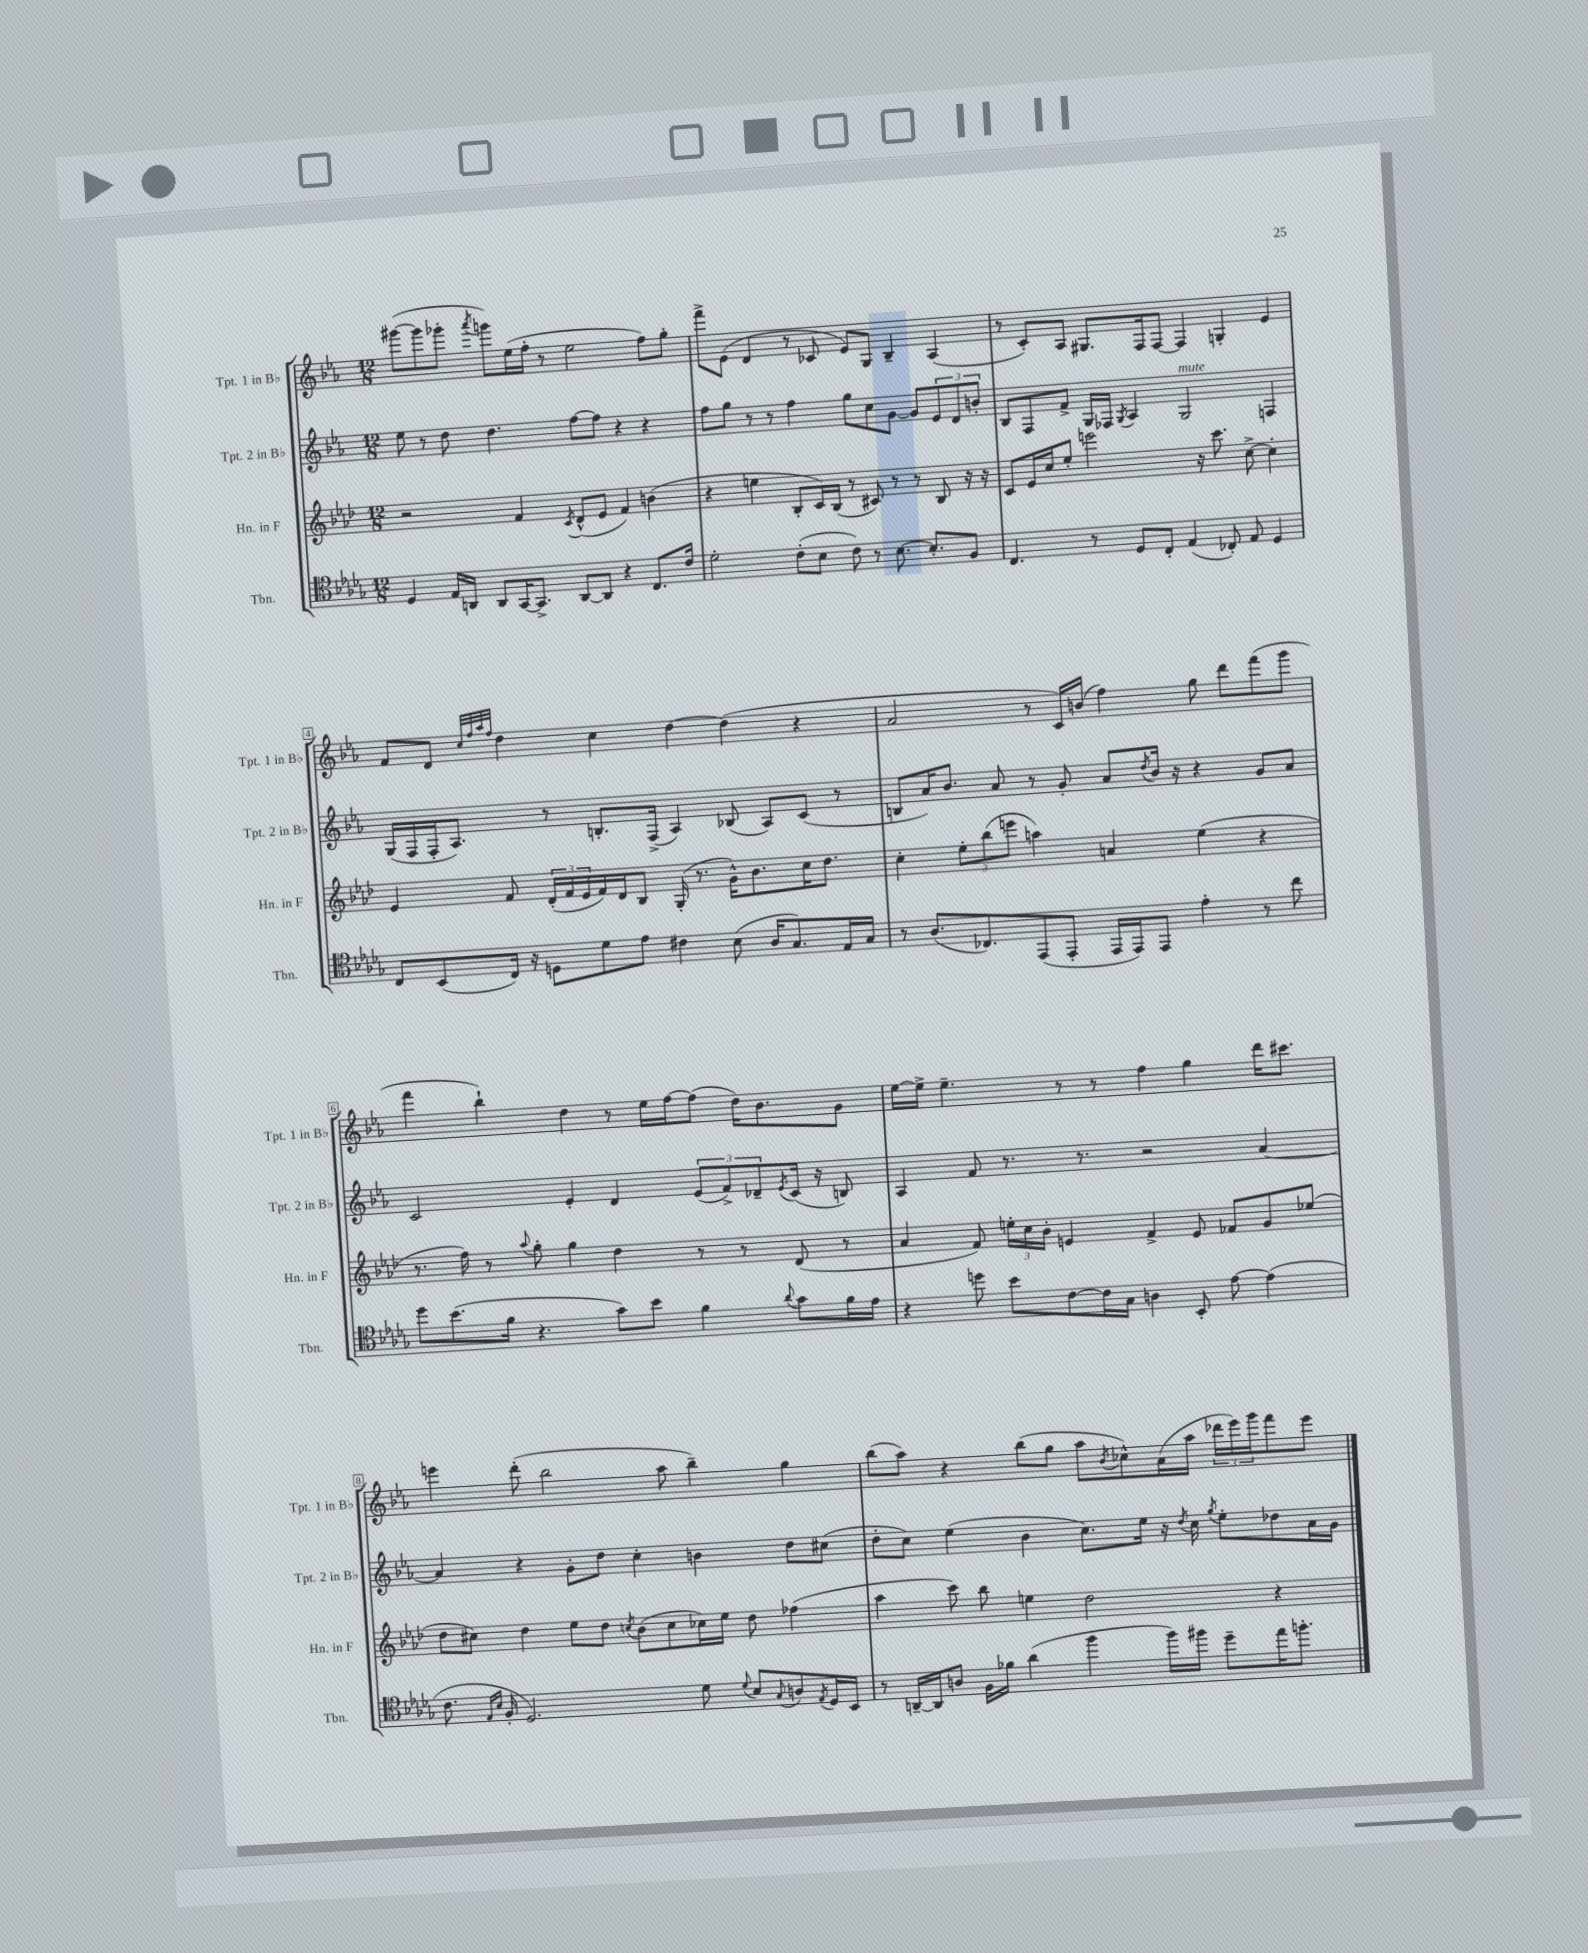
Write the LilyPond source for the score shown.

<<
\new StaffGroup <<
\new Staff = "s0" \with { instrumentName = "Tpt. 1 in Bb" shortInstrumentName = "Tpt. 1 in Bb" } {
    \clef treble \key ees \major \numericTimeSignature \time 12/8
    gis'''8~( gis'''8 ges'''8-. \acciaccatura { aes'''8 } g'''8) ees''16( f''16-. r8 ees''2 f''8) g''8-. |
    f'''8-> ees'8( d'4 r8 ces'8 ees'8) g8 bes4-- aes4( |
    r8 c'8-.) aes8 gis8. f16 f8~ f4 g4-. ees'4 |
    f'8 d'8 \grace { c''32 f''32 aes''32 f''32 } d''4 c''4 d''4~ d''4( r4 |
    aes'2 r8 c'16) b'16( f''4) g''8 d'''8 f'''8( g'''8 |
    f'''4 bes''4-!) d''4 r8 ees''16 f''16~ f''8( d''16) bes'8. g'8 |
    ees''16~ ees''16-> ees''4.-- r8 r8 f''4 g''4 d'''16 cis'''8. |
    e'''4 d'''8-.( bes''2 aes''8 bes''4--) g''4 |
    bes''8( aes''8) r4 bes''8( g''8 aes''8 \acciaccatura { bes'8 } ces''8-^) aes'16( aes''16 \tuplet 3/2 { des'''16 ees'''16) g'''16 } f'''8 ees'''8 \bar "|." |
}
\new Staff = "s1" \with { instrumentName = "Tpt. 2 in Bb" shortInstrumentName = "Tpt. 2 in Bb" } {
    \clef treble \key ees \major \numericTimeSignature \time 12/8
    ees''8 r8 d''8 d''4. f''8~ f''8 r4 r4 |
    f''8 g''8 r8 r8 f''4 g''8 c''8 g'8~ g'8 \tuplet 3/2 { ees'8 d'8 b'8-. } |
    bes8 f8 f'8-> g16 fes16 \acciaccatura { g8 } aes4 g2^\markup { \italic "mute" } f4 |
    g16( f16 f16-. aes8.) r8 b8.-. f16->( aes4) bes8( aes8) c'8( r8 |
    b8 aes'16) bes'8. aes'8 r8 g'8-. aes'8 \acciaccatura { d''8 } bes'16 r16 r4 g'8 aes'8 |
    c'2 ees'4-. d'4 \tuplet 3/2 { ees'8( f'8->) des'8-- } \acciaccatura { ees'8 } c'16( r16 b8) |
    aes4 f'8 r8. r8. r2 aes'4~ |
    aes'4 r4 g'8-. d''8 c''4-. b'4 d''8 cis''8( |
    d''8-. c''8) ees''4( bes'4 c''8.) ees''16 r16 \acciaccatura { d''8 } c''16 \acciaccatura { g''8 } ees''8-. des''8 aes'16 g'16 \bar "|." |
}
\new Staff = "s2" \with { instrumentName = "Hn. in F" shortInstrumentName = "Hn. in F" } {
    \clef treble \key aes \major \numericTimeSignature \time 12/8
    r2 f'4 \acciaccatura { c'8 } des'8-^( ees'8 f'4) b'4( |
    r4 e''4 bes8-. c'16) bes16( r8 cis'8) r8 r8 bes8 r16 r16 |
    c'8 ees'16 c''16 ees''8-. e'''2 r16 c'''8. c''8~-> c''4-. |
    ees'4 f'8 \tuplet 3/2 { des'16-.( f'16 ees'16 } f'16) des'16 bes8 g16-.( r8. g'16-^) bes'8. c''16 des''8. |
    c''4-. \tuplet 3/2 { ees''8-. bes''8( e'''8 } a''4) a'4 ees''4( r4 |
    r8. f''16) r8 \appoggiatura { aes''8 } g''8-. g''4 des''4 r8 r8 des'8( r8 |
    aes'4 f'8) \tuplet 3/2 { e''16-. c''16 bes'16-. } e'4 f'4-> e'8 fes'8 g'8 ees''8( |
    des''8 cis''8) des''4 ees''8 des''8 \acciaccatura { c''8 } bes'8( c''8 ces''16) ees''16 des''8 fes''4( |
    aes''4 c'''8) bes''8 e''4 des''2 r4 \bar "|." |
}
\new Staff = "s3" \with { instrumentName = "Tbn." shortInstrumentName = "Tbn." } {
    \clef tenor \key des \major \numericTimeSignature \time 12/8
    des4 ees16 a,16 a,8 ges,16~ ges,8.-> a,8~ a,8 r4 c8. c'16 |
    des'2-. c'8-.( bes8 c'8) r8 bes8.~ bes8.-. f8 |
    c4. r8 des8 c8-. ees4( ces8-.) ees8 des4 |
    c8 bes,8( c16) r16 d8 des'8 ees'8 cis'4 bes8( aes16 ges8.) ees16 ges16 |
    r8 aes8.( ces8.) ees,8( ees,8-. ees,16 ees,16) ees,8 ees'4-. r8 c''8 |
    des''8 bes'8.( f'16 r4. ges'8) bes'8 f'4 \appoggiatura { aes'8 } ges'8 f'16 ees'16 |
    r4 d''8 bes'8 c'8~ c'16 ges16 a4 bes,8-. ees'8~ ees'4( |
    c'8. \grace { ees16 bes16 } f16-. des2.) des'8 \appoggiatura { des'8 } bes8 \appoggiatura { ges8 } a8 \acciaccatura { ees8 } des16 bes,16 |
    r8 a,16~-- a,16 a8 f16 fes'16 aes'4( f''4 f''16) fis''16 des''8-- ees''16 f''8.-. \bar "|." |
}
>>
>>
\layout { \context { \Score \override BarNumber.stencil = #(make-stencil-boxer 0.1 0.3 ly:text-interface::print) } }
